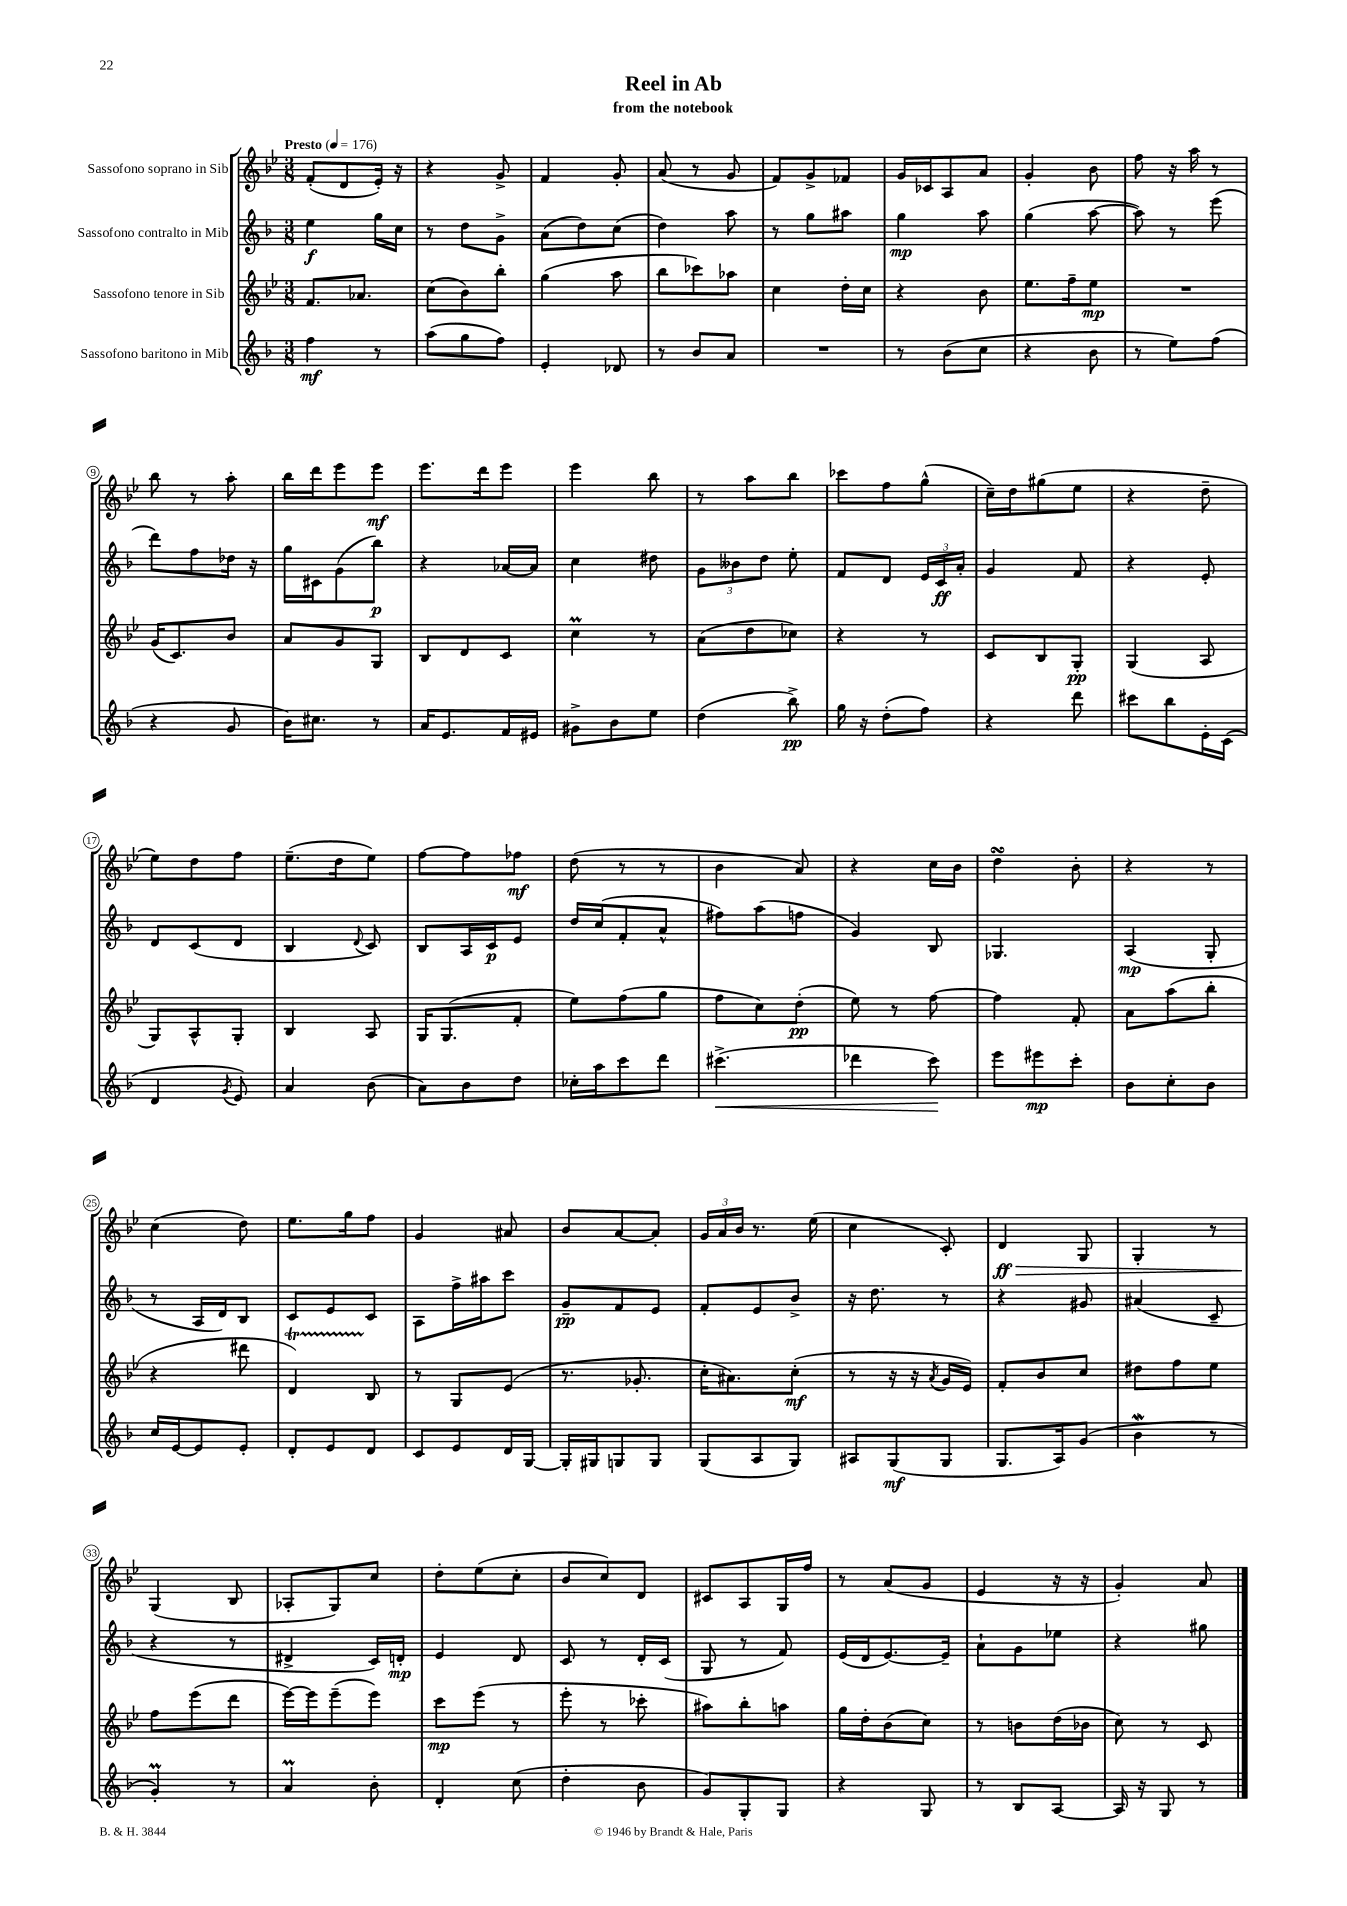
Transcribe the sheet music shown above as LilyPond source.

\header { title = "Reel in Ab" subtitle = "from the notebook" }
<<
\new StaffGroup <<
\new Staff = "s0" \with { instrumentName = "Sassofono soprano in Sib" } {
    \clef treble \key bes \major \numericTimeSignature \time 3/8 \tempo "Presto" 4 = 176
    \autoBeamOff f'8[-.( d'8 ees'16]-.) r16 |
    r4 g'8-> |
    f'4 g'8-. |
    a'8( r8 g'8 |
    f'8[) g'8-> fes'8] |
    g'16[ ces'16 a8 a'8] |
    g'4-. bes'8 |
    f''8 r16 a''16 r8 |
    bes''8 r8 a''8-. |
    bes''16[ d'''16 ees'''8 ees'''8]\mf |
    ees'''8.[ d'''16 ees'''8] |
    ees'''4 bes''8 |
    r8 a''8[ bes''8] |
    ces'''8[ f''8 g''8]-^( |
    c''16[--) d''16 gis''8( ees''8] |
    r4 d''8-- |
    ees''8[) d''8 f''8] |
    ees''8.[--( d''16 ees''8]) |
    f''8[~ f''8 fes''8]\mf |
    d''8( r8 r8 |
    bes'4 a'8) |
    r4 c''16[ bes'16] |
    d''4\turn bes'8-. |
    r4 r8 |
    c''4( d''8) |
    ees''8.[ g''16 f''8] |
    g'4 ais'8 |
    bes'8[ a'8~ a'8]-. |
    \tuplet 3/2 { g'16[ a'16 bes'16] } r8. ees''16( |
    c''4 c'8-.) |
    d'4\ff\> g8 |
    g4-. r8 |
    g4\!( bes8 |
    aes8[-. g8) c''8] |
    d''8[-. ees''8( c''8]-. |
    bes'8[ c''8) d'8] |
    cis'8[ a8 g16 f''16] |
    r8 a'8[( g'8] |
    ees'4 r16 r16 |
    g'4-.) a'8 \bar "|." |
}
\new Staff = "s1" \with { instrumentName = "Sassofono contralto in Mib" } {
    \clef treble \key f \major \numericTimeSignature \time 3/8
    \autoBeamOff e''4\f g''16[ c''16] |
    r8 d''8[ g'8]-> |
    a'8[( d''8) c''8]( |
    d''4) a''8 |
    r8 g''8[ ais''8] |
    g''4\mp a''8 |
    g''4( a''8~ |
    a''8) r8 e'''8( |
    d'''8[) f''8 des''16] r16 |
    g''16[ cis'16 g'8( bes''8]\p) |
    r4 aes'16[~ aes'16] |
    c''4 dis''8 |
    \tuplet 3/2 { g'8[ beses'8 d''8] } e''8-. |
    f'8[ d'8] \tuplet 3/2 { e'16[ c'16\ff a'16]-. } |
    g'4 f'8 |
    r4 e'8-. |
    d'8[ c'8( d'8] |
    bes4 \appoggiatura { d'8 } c'8) |
    bes8[ a16 c'16\p e'8] |
    d''16[ c''16( f'8-. a'8]-^ |
    fis''8[) a''8( f''8] |
    g'4) bes8 |
    ges4. |
    a4\mp( g8-. |
    r8 a16[ d'16) bes8] |
    c'8[ e'8 c'8] |
    a8[ f''16-> ais''16 c'''8] |
    g'8[--\pp f'8 e'8] |
    f'8[-. e'8 bes'8]-> |
    r16 d''8. r8 |
    r4 gis'8 |
    ais'4( c'8-- |
    r4 r8 |
    dis'4-> c'16[) d'16]-.\mp |
    e'4 d'8 |
    c'8 r8 d'16[-. c'16]( |
    g8 r8 f'8) |
    e'16[( d'16 e'8.~) e'16]-- |
    a'8[-! g'8 ees''8] |
    r4 gis''8 \bar "|." |
}
\new Staff = "s2" \with { instrumentName = "Sassofono tenore in Sib" } {
    \clef treble \key bes \major \numericTimeSignature \time 3/8
    \autoBeamOff f'8.[ aes'8.] |
    c''8[( bes'8) bes''8]-. |
    g''4( a''8 |
    bes''8[ ces'''8) aes''8] |
    c''4 d''16[-. c''16] |
    r4 bes'8 |
    ees''8.[ f''16-- ees''8]\mp |
    R4. |
    g'16[( c'8.) bes'8] |
    a'8[ g'8 g8] |
    bes8[ d'8 c'8] |
    c''4\prall r8 |
    a'8[( d''8 ces''8]) |
    r4 r8 |
    c'8[ bes8 g8]-.\pp |
    g4( a8 |
    g8[) a8-^ g8]-. |
    bes4 a8 |
    g16[ g8.( f'8]-. |
    ees''8[) f''8( g''8] |
    f''8[ c''8) d''8]-.\pp( |
    ees''8) r8 f''8~ |
    f''4 f'8-. |
    a'8[ a''8( bes''8]-. |
    r4 dis'''8 |
    d'4\startTrillSpan) bes8\stopTrillSpan |
    r8 g8[ ees'8]( |
    r8. ges'8.-. |
    c''16[-. ais'8.) c''8]-.\mf( |
    r8 r16 r16 \acciaccatura { a'8 } g'16[ ees'16]) |
    f'8[-. bes'8 c''8] |
    dis''8[ f''8 ees''8] |
    f''8[ ees'''8( d'''8] |
    ees'''16[~) ees'''16 ees'''8--( ees'''8]) |
    c'''8[\mp ees'''8]( r8 |
    ees'''8-. r8 ces'''8-. |
    ais''8[) bes''8-. a''8] |
    g''16[ d''16-. bes'8( c''8]) |
    r8 b'8[ d''16( bes'16] |
    c''8) r8 c'8 \bar "|." |
}
\new Staff = "s3" \with { instrumentName = "Sassofono baritono in Mib" } {
    \clef treble \key f \major \numericTimeSignature \time 3/8
    \autoBeamOff f''4\mf r8 |
    a''8[( g''8 f''8]) |
    e'4-. des'8 |
    r8 bes'8[ a'8] |
    R4. |
    r8 bes'8[( c''8] |
    r4 bes'8 |
    r8 e''8[) f''8]( |
    r4 g'8 |
    bes'16[) cis''8.] r8 |
    a'16[ e'8. f'16 eis'16] |
    gis'8[-> bes'8 e''8] |
    d''4( bes''8->\pp) |
    g''16 r16 d''8[-.( f''8]) |
    r4 d'''8 |
    cis'''8[ bes''8 e'16-. c'16]( |
    d'4 \acciaccatura { g'8 } e'8) |
    a'4 bes'8( |
    a'8[) bes'8 d''8] |
    ces''16[-. a''16 c'''8 d'''8] |
    cis'''4.->\<( |
    des'''4 c'''8\!) |
    e'''8[ eis'''8\mp c'''8]-. |
    bes'8[ c''8-. bes'8] |
    c''16[ e'16~ e'8 e'8]-. |
    d'8[-. e'8 d'8] |
    c'8[ e'8 d'16 g16]~ |
    g16[-. gis16 g8 g8] |
    g8[( a8 g8]) |
    ais8[ g8\mf( g8] |
    g8.[ a16) g'8]( |
    bes'4\mordent r8 |
    g'4-.\prall) r8 |
    a'4\prall bes'8-. |
    d'4-. c''8( |
    d''4-. bes'8 |
    g'8[) g8-. g8] |
    r4 g8 |
    r8 bes8[ a8]~ |
    a16 r16 g8 r8 \bar "|." |
}
>>
>>
\layout { \context { \Score \override BarNumber.stencil = #(make-stencil-circler 0.1 0.3 ly:text-interface::print) } }
